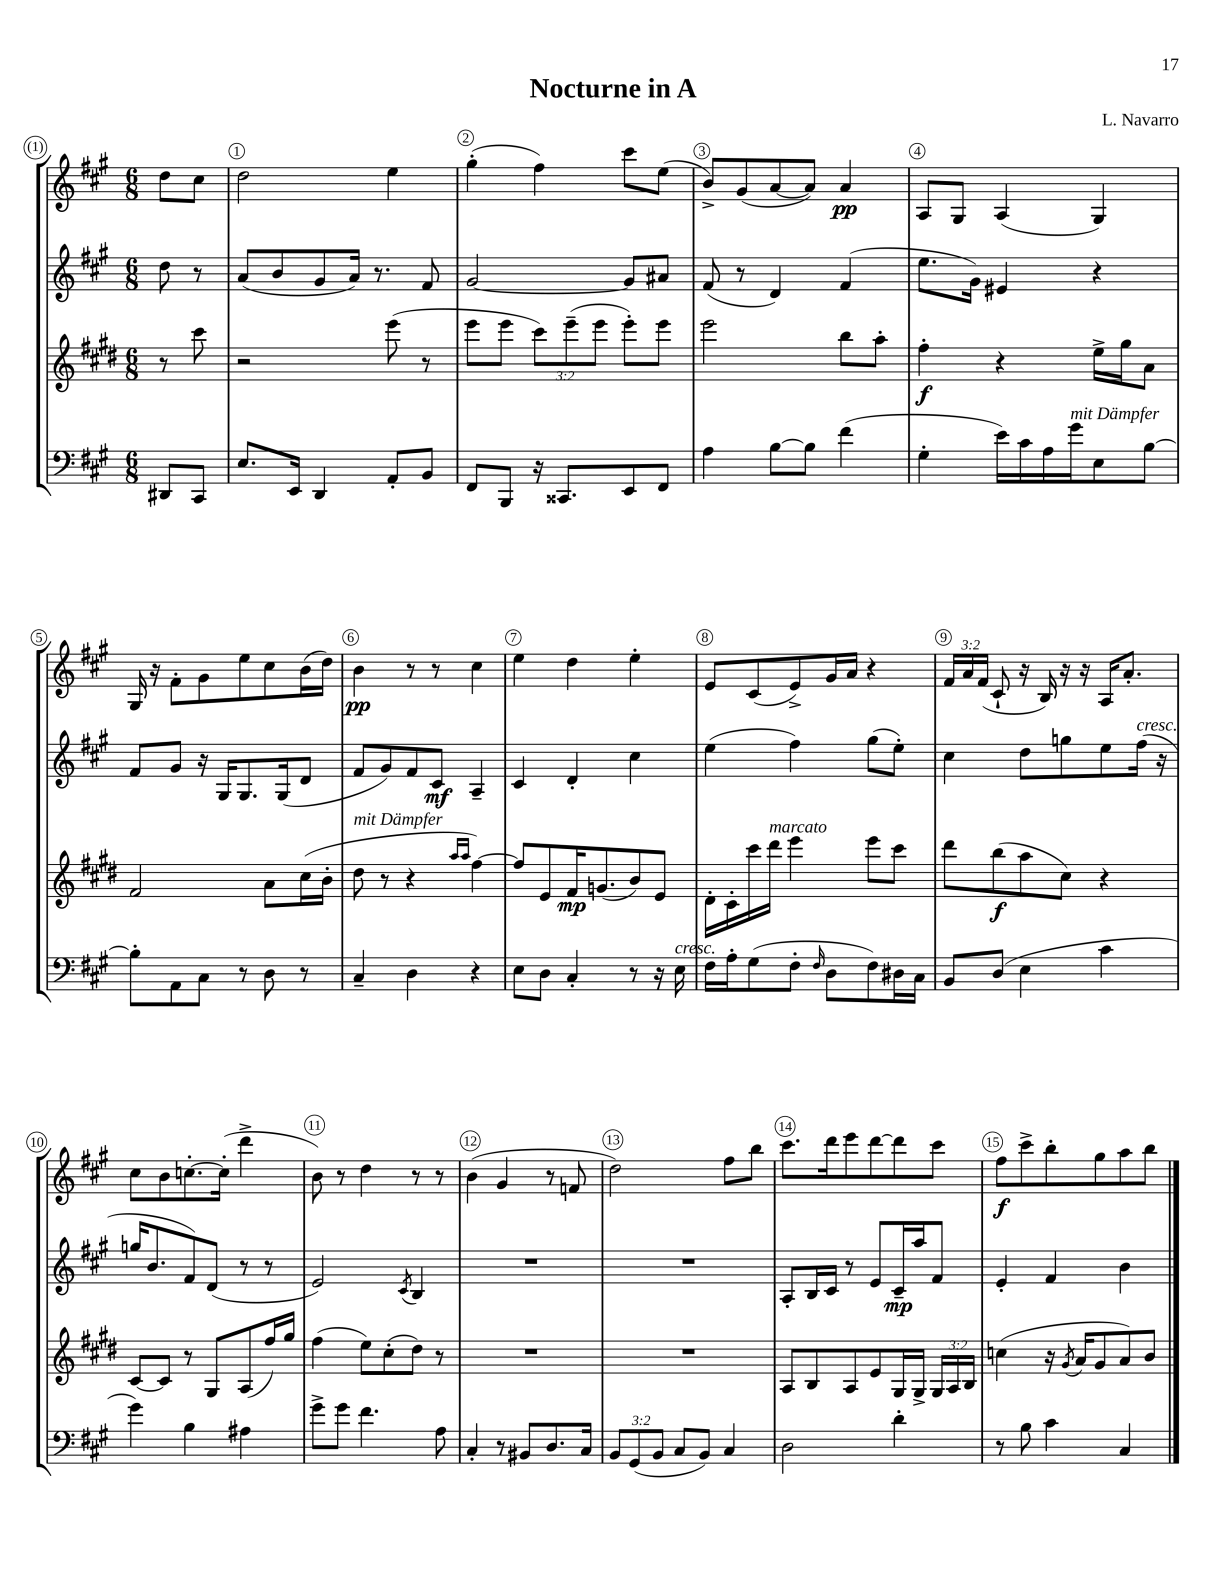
\header { title = "Nocturne in A" composer = "L. Navarro" }
<<
\new StaffGroup <<
\new Staff = "s0" {
    \clef treble \key a \major \numericTimeSignature \time 6/8 \override Staff.TupletNumber.text = #tuplet-number::calc-fraction-text \partial 4
    \autoBeamOff d''8[ cis''8] |
    d''2 e''4 |
    gis''4-.( fis''4) cis'''8[ e''8]( |
    b'8[->) gis'8( a'8~ a'8]) a'4\pp |
    a8[ gis8] a4( gis4) |
    gis16 r16 fis'8[-. gis'8 e''8 cis''8 b'16( d''16]) |
    b'4\pp r8 r8 cis''4 |
    e''4 d''4 e''4-. |
    e'8[ cis'8( e'8->) gis'16 a'16] r4 |
    \tuplet 3/2 { fis'16[ a'16 fis'16]( } cis'8-! r16 b16) r16 r16 a16[ a'8.]-. |
    cis''8[ b'8 c''8.~-. c''16]-.( d'''4-> |
    b'8) r8 d''4 r8 r8 |
    b'4( gis'4 r8 f'8 |
    d''2) fis''8[ b''8] |
    cis'''8.[ d'''16 e'''8 d'''8~ d'''8 cis'''8] |
    fis''8[\f cis'''8-> b''8-. gis''8 a''8 b''8] \bar "|." |
}
\new Staff = "s1" {
    \clef treble \key a \major \numericTimeSignature \time 6/8 \partial 4
    \autoBeamOff d''8 r8 |
    a'8[( b'8 gis'8 a'16]) r8. fis'8 |
    gis'2~ gis'8[ ais'8] |
    fis'8( r8 d'4) fis'4( |
    e''8.[ gis'16]) eis'4 r4 |
    fis'8[ gis'8] r16 gis16[ gis8. gis16( d'8] |
    fis'8[ gis'8) fis'8 cis'8]\mf a4-- |
    cis'4 d'4-. cis''4 |
    e''4( fis''4) gis''8[( e''8]-.) |
    cis''4 d''8[ g''8 e''8 fis''16]^\markup { \italic "cresc." }( r16 |
    g''16[ b'8. fis'8) d'8]( r8 r8 |
    e'2) \acciaccatura { cis'8 } b4 |
    R2. |
    R2. |
    a8[-. b16 cis'16] r8 e'8[ cis'16--\mp a''16 fis'8] |
    e'4-. fis'4 b'4 \bar "|." |
}
\new Staff = "s2" {
    \clef treble \key e \major \numericTimeSignature \time 6/8 \override Staff.TupletNumber.text = #tuplet-number::calc-fraction-text \partial 4
    \autoBeamOff r8 cis'''8 |
    r2 e'''8( r8 |
    e'''8[ e'''8] \tuplet 3/2 { cis'''8[) e'''8--( e'''8] } e'''8[-.) e'''8] |
    e'''2 b''8[ a''8]-. |
    fis''4-.\f r4 e''16[-> gis''16 a'8] |
    fis'2 a'8[ cis''16( b'16]-. |
    dis''8^\markup { \italic "mit Dämpfer" } r8 r4 \grace { a''16[ a''16] } fis''4~) |
    fis''8[ e'8 fis'16\mp g'8.( b'8) e'8] |
    dis'16[-. cis'16-. cis'''16 dis'''16]^\markup { \italic "marcato" } e'''4 e'''8[ cis'''8] |
    dis'''8[ b''8\f( a''8 cis''8]) r4 |
    cis'8[~ cis'8] r8 gis8[ a8( fis''16) gis''16] |
    fis''4( e''8[) cis''8-.( dis''8]) r8 |
    R2. |
    R2. |
    a8[ b8 a8 e'8 gis16 gis16]-> \tuplet 3/2 { gis16[ a16 b16] } |
    c''4( r16 \acciaccatura { gis'8 } a'16[ gis'8 a'8) b'8] \bar "|." |
}
\new Staff = "s3" {
    \clef bass \key a \major \numericTimeSignature \time 6/8 \override Staff.TupletNumber.text = #tuplet-number::calc-fraction-text \partial 4
    \autoBeamOff dis,8[ cis,8] |
    e8.[ e,16] d,4 a,8[-. b,8] |
    fis,8[ b,,8] r16 cisis,8.[ e,8 fis,8] |
    a4 b8[~ b8] fis'4( |
    gis4-. e'16[) cis'16 a16 gis'16^\markup { \italic "mit Dämpfer" } e8 b8]~ |
    b8[-. a,8 cis8] r8 d8 r8 |
    cis4-- d4 r4 |
    e8[ d8] cis4-. r8 r16 e16^\markup { \italic "cresc." } |
    fis16[ a16-. gis8( fis8]-. \grace { fis16 } d8[ fis8) dis16 cis16] |
    b,8[ d8]( e4 cis'4 |
    gis'4) b4 ais4 |
    gis'8[-> gis'8] fis'4. a8 |
    cis4-. r8 bis,8[ d8. cis16] |
    \tuplet 3/2 { b,8[ gis,8( b,8] } cis8[ b,8]) cis4 |
    d2 d'4-. |
    r8 b8 cis'4 cis4 \bar "|." |
}
>>
>>
\layout { \context { \Score \override BarNumber.break-visibility = ##(#f #t #t) barNumberVisibility = #all-bar-numbers-visible \override BarNumber.stencil = #(make-stencil-circler 0.1 0.3 ly:text-interface::print) } }
